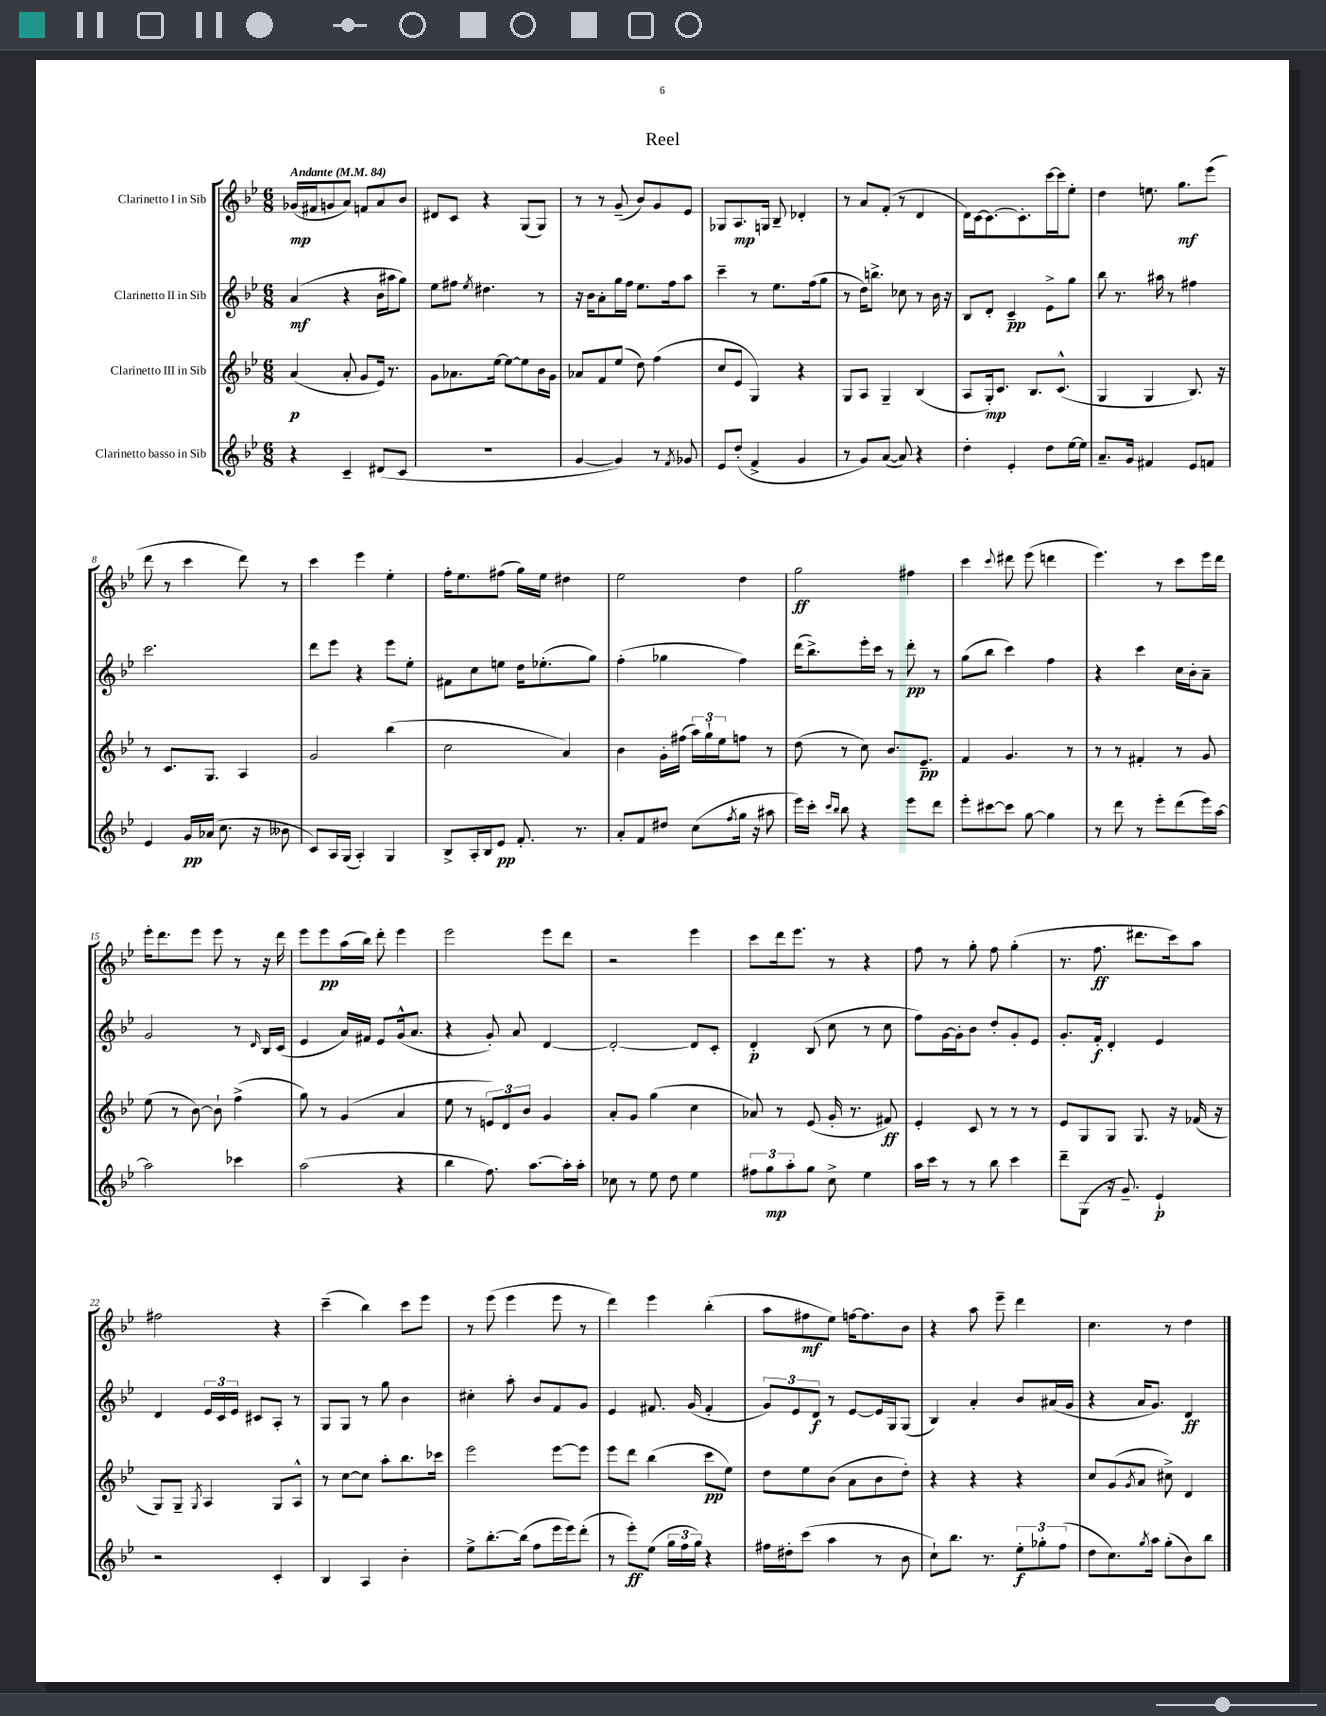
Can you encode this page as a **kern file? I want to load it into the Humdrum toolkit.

**kern	**dynam	**kern	**dynam	**kern	**dynam	**kern	**dynam
*part4	*part4	*part3	*part3	*part2	*part2	*part1	*part1
*staff4	*staff4	*staff3	*staff3	*staff2	*staff2	*staff1	*staff1
*I"Clarinetto basso in Sib	*	*I"Clarinetto III in Sib	*	*I"Clarinetto II in Sib	*	*I"Clarinetto I in Sib	*
*clefG2	*	*clefG2	*	*clefG2	*	*clefG2	*
*k[b-e-]	*	*k[b-e-]	*	*k[b-e-]	*	*k[b-e-]	*
*M6/8	*	*M6/8	*	*M6/8	*	*M6/8	*
*MM84	*	*MM84	*	*MM84	*	*MM84	*
=1	=1	=1	=1	=1	=1	=1	=1
!	!	!	!	!	!	!LO:TX:a:B:t=Andante	!
4r	.	(4a/	p	(4a/	mf	(16g-X/LL	mp
.	.	.	.	.	.	16f#X/J	.
.	.	.	.	.	.	8gn/	.
4c~/	.	8a'/	.	4r	.	8a/J)	.
.	.	8g/L	.	.	.	8fn/L	.
(8d#X/L	.	16e-/Jk)	.	16b-\LL	.	8a/	.
.	.	8.r	.	16aa#X\J	.	.	.
8c/J	.	.	.	8gg\J)	.	8b-/J	.
=2	=2	=2	=2	=2	=2	=2	=2
2.r	.	8g\L	.	8ee-\L	.	8d#X/L	.
.	.	8.a-X\	.	8ff#X\J	.	8c/J	.
.	.	.	.	8qee-/	.	.	.
.	.	.	.	4.dd#X\	.	4r	.
.	.	[16ee-\Jk	.	.	.	.	.
.	.	8ee-\L_	.	.	.	.	.
.	.	8ee-\]	.	.	.	(8G/L	.
.	.	16b-\L	.	8r	.	8G/J)	.
.	.	16g\JJ	.	.	.	.	.
=3	=3	=3	=3	=3	=3	=3	=3
[4g/	.	8a-X/L	.	16r	.	8r	.
.	.	.	.	16b-\KL	.	.	.
.	.	8f/	.	8a'\	.	8r	.
4g/])	.	(8ee-/J	.	16gg\L	.	(8g~/	.
.	.	.	.	16ff\JJ	.	.	.
.	.	8dd\)	.	8.ee-\L	.	8b-/L)	.
8r	.	(4ff\	.	.	.	8g/	.
.	.	.	.	16ff\k	.	.	.
8qf/	.	.	.	.	.	.	.
8g-X/	.	.	.	8aa\J	.	8e-/J	.
=4	=4	=4	=4	=4	=4	=4	=4
8e-/L	.	8cc/L	.	4ccc~\	.	8G-X/L	.
(8dd'/J	.	8e-/J	.	.	.	8.A/	mp
4f^/	.	4G/)	.	8r	.	.	.
.	.	.	.	.	.	16Gn/Jk	.
.	.	.	.	8.ee-\L	.	8B-~/	.
4g/	.	4r	.	.	.	4d-X'/	.
.	.	.	.	(16ff\k	.	.	.
.	.	.	.	8gg\J	.	.	.
=5	=5	=5	=5	=5	=5	=5	=5
8r	.	8G/L	.	8r	.	8r	.
8g/L)	.	8A/J	.	16dd\KL)	.	8a/L	.
.	.	.	.	8.bbn^\J	.	.	.
([8a/J	.	4G~/	.	.	.	(8f'/J	.
8a/])	.	.	.	8cc-X\	.	8r	.
4r	.	(4B-/	.	8r	.	4d/	.
.	.	.	.	16b-\	.	.	.
.	.	.	.	16r	.	.	.
=6	=6	=6	=6	=6	=6	=6	=6
4dd'\	.	8A/L	.	8B-/L	.	16d\LL)	.
.	.	.	.	.	.	[16c\J	.
.	.	16G'/k)	mp	8d'/J	.	8.c\_	.
.	.	8.c/J	.	.	.	.	.
4e-'/	.	.	.	4c~/	pp	.	.
.	.	.	.	.	.	8.c'\]	.
.	.	8.B-/L	.	.	.	.	.
8dd\L	.	.	.	8e-^\L	.	[16ccc\L	.
.	.	(8.c^^/J	.	.	.	16ccc\J]	.
[16ee-\L	.	.	.	8gg\J	.	8ee-'\J	.
16ee-\JJ]	.	.	.	.	.	.	.
=7	=7	=7	=7	=7	=7	=7	=7
8.a~/L	.	4G/	.	8bb-\	.	4dd\	.
.	.	.	.	8.r	.	.	.
16g/Jk	.	.	.	.	.	.	.
4f#X/	.	4G/	.	.	.	8.een\	.
.	.	.	.	16aa#X\	.	.	.
.	.	.	.	8r	.	.	.
.	.	.	.	.	.	8.gg\L	mf
8e-/L	.	8.B-/)	.	4ff#X\	.	.	.
8fn/J	.	.	.	.	.	(8eee-\J	.
.	.	16r	.	.	.	.	.
!!LO:LB:g=z
=8	=8	=8	=8	=8	=8	=8	=8
4e-/	.	8r	.	2.ccc\	.	8ddd\	.
.	.	8.c/L	.	.	.	8r	.
16g/LL	pp	.	.	.	.	4ccc\	.
(16a-X/JJ	.	8.G/J	.	.	.	.	.
8.cc\	.	.	.	.	.	.	.
.	.	4A/	.	.	.	8ddd\)	.
16r	.	.	.	.	.	.	.
8b--X\	.	.	.	.	.	8r	.
=9	=9	=9	=9	=9	=9	=9	=9
8c/L)	.	2g/	.	8ddd\L	.	4ccc\	.
16A/L	.	.	.	8eee-\J	.	.	.
(16G/JJ	.	.	.	.	.	.	.
4A'/)	.	.	.	4r	.	4eee-\	.
4G/	.	(4bb-\	.	8eee-\L	.	4ee-'\	.
.	.	.	.	8ee-'\J	.	.	.
=10	=10	=10	=10	=10	=10	=10	=10
8B-^/L	.	2cc\	.	8f#X\L	.	16ff'\KL	.
.	.	.	.	.	.	8.ee-\	.
16A'/L	.	.	.	8cc\	.	.	.
16B-/J	.	.	.	.	.	.	.
8e-/J	pp	.	.	8een\J	.	(8ff#X\J	.
8.f'/	.	.	.	16dd\KL	.	16gg\LL)	.
.	.	.	.	(8.ee-X'\	.	16ee-\JJ	.
.	.	4a/)	.	.	.	4dd#X\	.
8.r	.	.	.	.	.	.	.
.	.	.	.	8gg\J)	.	.	.
=11	=11	=11	=11	=11	=11	=11	=11
8a'/L	.	4b-\	.	(4ff'\	.	2ee-\	.
8f/	.	.	.	.	.	.	.
8dd#X/J	.	16g'\LL	.	4gg-X\	.	.	.
.	.	(16ff#X\JJ	.	.	.	.	.
(8cc\L	.	24aa\LL)	.	.	.	.	.
.	.	24gg`\	.	.	.	.	.
.	.	24ee-\J	.	.	.	.	.
8qff/	.	.	.	.	.	.	.
16gg\Jk	.	8ffn\J	.	4ff\)	.	4dd\	.
16r	.	.	.	.	.	.	.
8aa#X\	.	8r	.	.	.	.	.
=12	=12	=12	=12	=12	=12	=12	=12
16eee-\LL)	.	(8dd\	.	(16ddd\KL	.	2gg\	ff
16ccc'\JJ	.	.	.	8.bb-^\)	.	.	.
16qqccc/LL	.	.	.	.	.	.	.
16qqbb-/JJ	.	.	.	.	.	.	.
8bb-\	.	8r	.	.	.	.	.
4r	.	8cc\)	.	16eee-'\L	.	.	.
.	.	.	.	16ccc\JJ	.	.	.
.	.	8.b-/L	.	8r	.	.	.
8eee-\L	.	.	.	8ddd'\	pp	4ff#X\	.
.	.	8.e-~/J	pp	.	.	.	.
8ddd\J	.	.	.	8r	.	.	.
=13	=13	=13	=13	=13	=13	=13	=13
8eee-'\L	.	4f/	.	(8gg\L	.	4ccc\	.
[8ccc#X\	.	.	.	8bb-\J	.	.	.
.	.	.	.	.	.	8qqccc/	.
8ccc#\J]	.	4.g/	.	4ccc\)	.	8ddd#X\	.
[8gg\	.	.	.	.	.	(8eee-\	.
4gg\]	.	.	.	4ff\	.	4dddn\	.
.	.	8r	.	.	.	.	.
=14	=14	=14	=14	=14	=14	=14	=14
8r	.	8r	.	4r	.	4.eee-\)	.
8ddd\	.	8r	.	.	.	.	.
8r	.	4f#X'/	.	4ccc\	.	.	.
8eee-'\L	.	.	.	.	.	8r	.
(8ddd\	.	8r	.	16cc\LL	.	8ccc\L	.
.	.	.	.	16b-'\J	.	.	.
16eee-\L)	.	8g/	.	8a~\J	.	16eee-\L	.
[16aa\JJ	.	.	.	.	.	16ddd\JJ	.
!!LO:LB:g=z
=15	=15	=15	=15	=15	=15	=15	=15
2aa\]	.	(8ee-\	.	2g/	.	16eee-'\KL	.
.	.	.	.	.	.	8.ddd\	.
.	.	8r	.	.	.	.	.
.	.	[8b-\)	.	.	.	8eee-\J	.
.	.	8b-`\]	.	.	.	8eee-\	.
4ccc-X\	.	(4ff^\	.	8r	.	8r	.
.	.	.	.	16qqd/	.	.	.
.	.	.	.	16B-/LL	.	16r	.
.	.	.	.	(16c/JJ	.	16ddd\	.
=16	=16	=16	=16	=16	=16	=16	=16
(2aa\	.	8gg\)	.	4e-/	.	8eee-\L	.
.	.	8r	.	.	.	8eee-\	pp
.	.	(4g/	.	16a/LL)	.	(16aa\L	.
.	.	.	.	16f#X/JJ	.	16bb-\JJ)	.
.	.	.	.	8e-/L	.	8ddd'\	.
4r	.	4a/	.	(16g^^/k	.	4eee-\	.
.	.	.	.	8.a/J	.	.	.
=17	=17	=17	=17	=17	=17	=17	=17
4bb-\	.	8ee-\	.	4r	.	2eee-\	.
.	.	8r	.	.	.	.	.
8.ff\)	.	12en/L)	.	8g'/)	.	.	.
.	.	12d/	.	.	.	.	.
.	.	.	.	8a/	.	.	.
.	.	12b-/J	.	.	.	.	.
[8.aa\L	.	.	.	.	.	.	.
.	.	4g/	.	[4d/	.	8eee-\L	.
16aa'\L]	.	.	.	.	.	8ddd\J	.
16aa'\JJ	.	.	.	.	.	.	.
=18	=18	=18	=18	=18	=18	=18	=18
8cc-X\	.	8a'/L	.	2d'/_	.	2r	.
8r	.	8g/J	.	.	.	.	.
8ee-\	.	(4gg\	.	.	.	.	.
8dd\	.	.	.	.	.	.	.
4ee-\	.	4cc\	.	8d/L]	.	4eee-\	.
.	.	.	.	8c'/J	.	.	.
=19	=19	=19	=19	=19	=19	=19	=19
12ff#X\L	.	8a-X/)	.	4d'/	p	8ccc\L	.
12gg\	mp	.	.	.	.	.	.
.	.	8r	.	.	.	16ddd\k	.
12aa'\	.	.	.	.	.	.	.
.	.	.	.	.	.	8.eee-\J	.
8gg\J	.	(8e-/	.	(8B-/	.	.	.
8cc^\	.	16g'/	.	8cc\	.	8r	.
.	.	8.r	.	.	.	.	.
4ee-\	.	.	.	8r	.	4r	.
.	.	8f#X/)	ff	8cc\	.	.	.
=20	=20	=20	=20	=20	=20	=20	=20
16aa\LL	.	4e-'/	.	8ff\L)	.	8ff\	.
16ccc\JJ	.	.	.	.	.	.	.
8r	.	.	.	[16g\L	.	8r	.
.	.	.	.	16g'\J]	.	.	.
8r	.	8c/	.	8b-\J	.	8gg'\	.
8bb-\	.	8r	.	8dd'/L	.	8ff\	.
4ccc\	.	8r	.	8g'/	.	(4gg'\	.
.	.	8r	.	8e-/J	.	.	.
=21	=21	=21	=21	=21	=21	=21	=21
8ddd~\L	.	8e-/L	.	8.g'/L	.	8.r	.
(8G\J	.	8G/	.	.	.	.	.
.	.	.	.	16f'/Jk	f	8.ff\	ff
16r	.	8G/J	.	4d'/	.	.	.
8.g~/)	.	.	.	.	.	.	.
.	.	8.G/	.	.	.	8.ddd#X\L	.
4e-`/	p	.	.	4e-/	.	.	.
.	.	16r	.	.	.	16ccc\k)	.
.	.	(16f-X/	.	.	.	8aa\J	.
.	.	16r	.	.	.	.	.
!!LO:LB:g=z
=22	=22	=22	=22	=22	=22	=22	=22
2r	.	8G/L)	.	4d/	.	2ff#X\	.
.	.	8G~/J	.	.	.	.	.
.	.	8qG/	.	.	.	.	.
.	.	4A/	.	24e-/LL	.	.	.
.	.	.	.	24c/	.	.	.
.	.	.	.	24e-/JJ	.	.	.
.	.	.	.	8c#X/L	.	.	.
4c'/	.	8G/L	.	8A'/J	.	4r	.
.	.	8A^^/J	.	8r	.	.	.
=23	=23	=23	=23	=23	=23	=23	=23
4B-/	.	8r	.	8G/L	.	(4ccc~\	.
.	.	[8cc\L	.	8G/J	.	.	.
4A/	.	8cc\J]	.	8r	.	4bb-\)	.
.	.	8aa'\L	.	8gg\	.	.	.
4b-'\	.	8.bb-\	.	4b-\	.	8ccc\L	.
.	.	.	.	.	.	8eee-\J	.
.	.	16ccc-X\Jk	.	.	.	.	.
=24	=24	=24	=24	=24	=24	=24	=24
8ee-^\L	.	2eee-\	.	4cc#X'\	.	8r	.
[8.bb-'\	.	.	.	.	.	(8eee-\	.
.	.	.	.	8aa'\	.	4eee-\	.
(16bb-\Jk]	.	.	.	.	.	.	.
8ff\L	.	.	.	8b-/L	.	.	.
16eee-\L	.	[8eee-\L	.	8f/	.	8eee-\	.
16eee-\J)	.	.	.	.	.	.	.
(8ddd'\J	.	8eee-\J]	.	8g/J	.	8r	.
=25	=25	=25	=25	=25	=25	=25	=25
8r	.	8eee-\L	.	4e-/	.	4ddd\)	.
8eee-'\L)	ff	8ddd\J	.	.	.	.	.
(8ee-\J	.	(4bb-\	.	8.f#X/	.	4eee-\	.
24gg\LL	.	.	.	.	.	.	.
24ff\	.	.	.	.	.	.	.
.	.	.	.	(16g/	.	.	.
24gg\JJ)	.	.	.	.	.	.	.
4r	.	8ccc\L	pp	4f#'/	.	(4bb-'\	.
.	.	8ee-\J)	.	.	.	.	.
=26	=26	=26	=26	=26	=26	=26	=26
16ff#X\LL	.	8dd\L	.	12g/L)	.	8aa\L	.
16dd#X'\J	.	.	.	.	.	.	.
.	.	.	.	12e-/	.	.	.
(8ccc\J	.	8ee-\	.	.	.	8ff#X\	mf
.	.	.	.	12d/J	f	.	.
4aa\	.	(8b-\J	.	8r	.	8ee-\J)	.
.	.	8a\L	.	[8e-/L	.	[16ffn\KL	.
.	.	.	.	.	.	8.ff\]	.
8r	.	8b-\	.	16e-/L]	.	.	.
.	.	.	.	16G/J	.	.	.
8b-\	.	8dd'\J)	.	(8G/J	.	8b-\J	.
=27	=27	=27	=27	=27	=27	=27	=27
8cc`\L)	.	4r	.	4B-/)	.	4r	.
8.bb-\J	.	.	.	.	.	.	.
.	.	4r	.	4a'/	.	8aa\	.
8.r	.	.	.	.	.	.	.
.	.	.	.	.	.	8eee-~\	.
12ee-'\L	f	4r	.	8b-/L	.	4ddd\	.
12gg-X'\	.	.	.	.	.	.	.
.	.	.	.	(16a#X/L	.	.	.
(12ff\J	.	.	.	.	.	.	.
.	.	.	.	16g/JJ	.	.	.
=28	=28	=28	=28	=28	=28	=28	=28
8dd\L	.	8cc/L	.	4r	.	4.cc\	.
8.cc\)	.	(8g/	.	.	.	.	.
.	.	8qg/	.	.	.	.	.
.	.	8a/J	.	16a/KL	.	.	.
8qgg/	.	.	.	.	.	.	.
16aa\Jk	.	.	.	8.g/J)	.	.	.
(8gg'\L	.	8cc#X^\)	.	.	.	8r	.
8b-\)	.	4d/	.	4d/	ff	4dd\	.
8bb-\J	.	.	.	.	.	.	.
==	==	==	==	==	==	==	==
*-	*-	*-	*-	*-	*-	*-	*-
